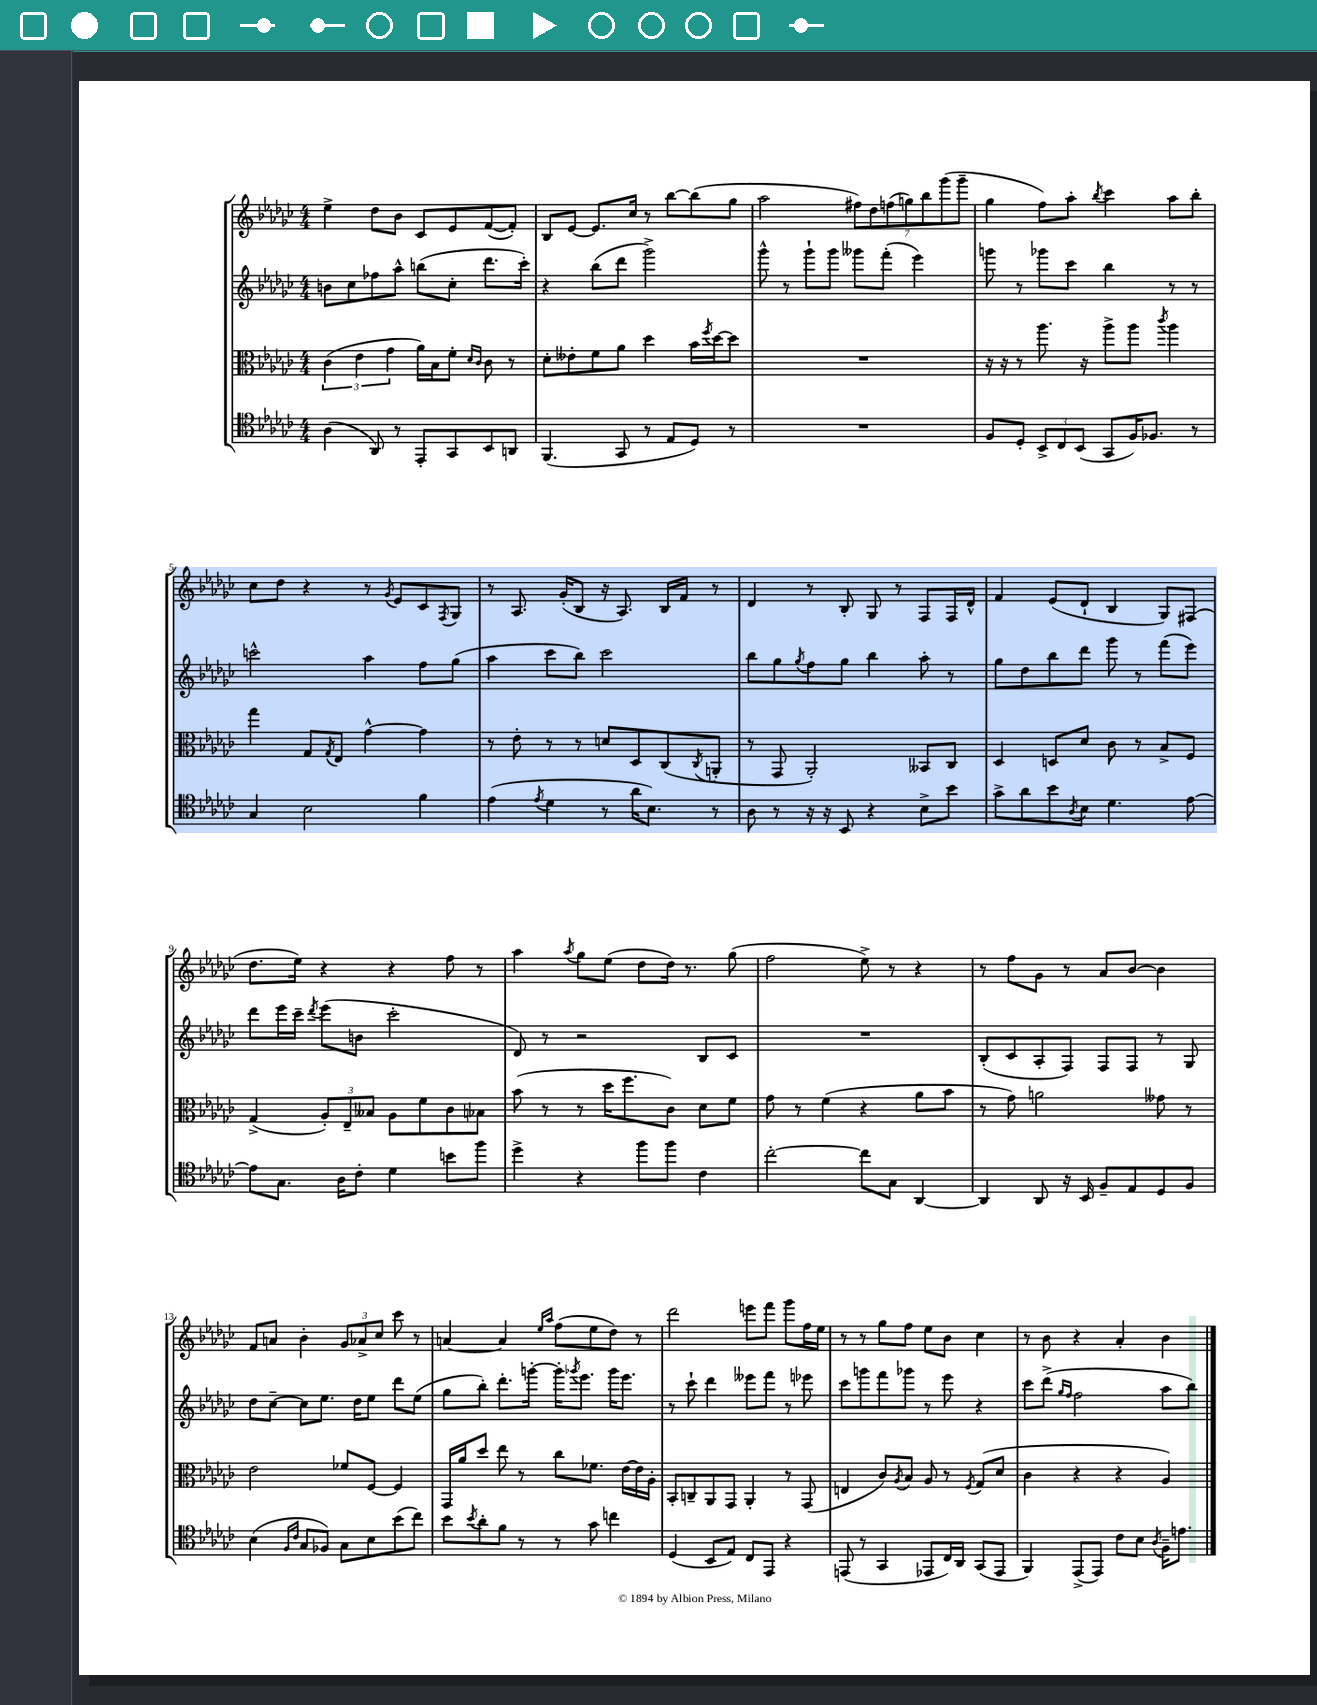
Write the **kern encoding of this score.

**kern	**kern	**kern	**kern
*part4	*part3	*part2	*part1
*staff4	*staff3	*staff2	*staff1
*clefC4	*clefC3	*clefG2	*clefG2
*k[b-e-a-d-g-c-]	*k[b-e-a-d-g-c-]	*k[b-e-a-d-g-c-]	*k[b-e-a-d-g-c-]
*M4/4	*M4/4	*M4/4	*M4/4
=1	=1	=1	=1
(4A-\	(6c-\	8bn\L	4ee-^\
.	.	8cc-\	.
.	6e-\	.	.
8AA-/)	.	8ff-X\	8dd-\L
.	6g-\	.	.
8r	.	8aa-^^\J	8b-\J
8EE-'/L	16a-\LL)	(8bbn\L	8c-/L
.	16B-\J	.	.
8GG-/	8f'\J	8cc-'\J	8e-/
.	16qqd-/LL	.	.
.	16qqc-/JJ	.	.
8BB-/	8c-\	8.ddd-\L	([8f/
8AAn/J	8r	.	8f'/J])
.	.	16ccc-'\Jk)	.
=2	=2	=2	=2
(4.FF/	8d-'\L	4r	8B-/L
.	8e--X'\	.	[8e-/J
.	8f\	(8bb-\L	8.e-/L]
8GG-/	8a-\J	8ddd-\J	.
.	.	.	16cc-/Jk
8r	4dd-\	2ggg-^\)	8r
8E-/L	.	.	[8bb-\L
8D-/J)	16b-\LL	.	(8bb-\]
.	8qff/	.	.
.	[16dd-\J	.	.
8r	8dd-\J]	.	8gg-\J
=3	=3	=3	=3
1r	1r	8ggg-^^\	2aa-\
.	.	8r	.
.	.	8ggg-`\L	.
.	.	8ggg-\J	.
.	.	8ggg--X\L	14ff#X\L)
.	.	.	14dd-\
.	.	(8fff'\J	.
.	.	.	(14ffn\
.	.	.	14ggn\)
.	.	4eee-\)	.
.	.	.	14bb-\
.	.	.	(14ggg-\
.	.	.	14ggg-~\J
=4	=4	=4	=4
8F/L	16r	8gggn\	4gg-\
.	16r	.	.
8D-'/J	8r	8r	.
12BB-^/L	8.aa-\	8ggg-X\L	8ff\L)
12C-/	.	.	.
.	.	8ccc-\J	8aa-'\J
(12BB-/J	.	.	.
.	16r	.	.
.	.	.	8qbb-/
8GG-/L	8aa-^\L	4bb-\	4ccc-\
16F/K)	8aa-\J	.	.
8.F-X/J	.	.	.
.	8qccc-/	.	.
.	4aa-\	8r	8aa-\L
8r	.	8r	8bb-'\J
!!LO:LB:g=z
=5	=5	=5	=5
4G-/	4gg-\	2cccn^^\	8cc-\L
.	.	.	8dd-\J
2B-\	8G-/L	.	4r
.	8qG-/	.	.
.	8E-/J	.	.
.	[4g-^^\	4aa-\	8r
.	.	.	8qg-/
.	.	.	8e-/L
4f\	4g-\]	8ff\L	8c-/
.	.	.	8qF/
.	.	(8gg-\J	8G-/J
=6	=6	=6	=6
(4e-\	8r	4aa-\	8r
.	8e-'\	.	8.A-/
8qe-/	.	.	.
4d-\	8r	8ccc-\L	.
.	.	.	(16g-'/KL
.	8r	8bb-\J)	8B-/J
8r	8dn/L	2ccc-\	16r
.	.	.	8.A-/)
16a-\KL	8D-/	.	.
8.B-\J)	.	.	.
.	(8C-/	.	16B-/LL
.	.	.	16f/JJ
.	8qC-/	.	.
8r	8AAn'/J	.	8r
=7	=7	=7	=7
8A-\	8r	8bb-\L	4d-/
8r	8GG-/	8gg-\	.
.	.	8qgg-/	.
16r	2AA-'/)	8ff\	8r
16r	.	.	.
8BB-/	.	8gg-\J	8B-'/
4r	.	4bb-\	8G-/
.	.	.	8r
8B-^\L	8BB--X/L	8aa-'\	8F/L
8b-\J	8C-/J	8r	16F/L
.	.	.	16d-^^/JJ
=8	=8	=8	=8
8g-^\L	4D-/	8gg-\L	4f/
8a-\	.	8dd-\	.
8b-\	8Dn/L	8bb-\	(8e-/L
8qA-/	.	.	.
8B-\J	8d-/J	8ddd-\J	8d-`/J
4.d-\	8c-\	8ggg-\	4B-/
.	8r	8r	.
.	8B-^/L	(8fff\L	8G-/L)
[8e-\	8F/J	8eee-\J)	(8F#X/J
!!LO:LB:g=z
=9	=9	=9	=9
8e-\L]	(4G-^/	8ddd-\L	8.dd-\L
8.G-\J	.	16eee-\L	.
.	.	16ccc-~\JJ	16ee-\Jk)
.	.	8qddd-/	.
.	12A-'/L)	(8eee-\L	4r
16A-\KL	.	.	.
.	12E-~/	.	.
8c-'\J	.	8bn\J	.
.	12B--X/J	.	.
4d-\	8A-\L	2ccc-'\	4r
.	8f\	.	.
8bn\L	8c-\	.	8ff\
8ff\J	8B-X\J	.	8r
=10	=10	=10	=10
4dd-^\	(8b-\	8d-/)	4aa-\
.	8r	8r	.
.	.	.	8qaa-/
4r	8r	2r	8gg-\L
.	16dd-\KL	.	(8ee-\J
.	8.ff\	.	.
8ff\L	.	.	8dd-\L
8ff\J	8c-\J)	.	16dd-\Jk)
.	.	.	8.r
4c-\	8d-\L	8B-/L	.
.	8f\J	8c-/J	(8gg-\
=11	=11	=11	=11
[2cc-'\	8g-\	1r	2ff\
.	8r	.	.
.	(4f\	.	.
8cc-\L]	4r	.	8ee-^\)
8G-\J	.	.	8r
[4AA-/	8a-\L	.	4r
.	8b-\J	.	.
=12	=12	=12	=12
4AA-/]	8r	(8B-'/L	8r
.	8g-\)	8c-/	8ff\L
8AA-/	2an\	8A-'/	8g-\J
16r	.	8F/J)	8r
16BB-/	.	.	.
8F~/L	.	8F/L	8a-/L
8E-/	.	8F/J	[8b-/J
8D-/	8g--X\	8r	4b-\]
8F/J	8r	8G-/	.
!!LO:LB:g=z
=13	=13	=13	=13
(4B-\	2e-\	8dd-\L	8f/L
.	.	[8cc-~\J	8an/J
16qqF/LL	.	.	.
16qqc-/JJ	.	.	.
8G-/L	.	8cc-\L]	4b-'\
8F-X/J)	.	8.ee-\J	.
8G-\L	8f-X/L	.	12g-/L
.	.	16dd-\KL	.
.	.	.	12a-X^/
8B-\	[8F/J	8ee-\J	.
.	.	.	12cc-/J
(8b-\	4F/]	8ddd-\L	8ccc-\
8cc-\J)	.	(8ee-\J	8r
=14	=14	=14	=14
8b-\L	16GG-/LL	8gg-\L	[4an/
.	16a-/J	.	.
8qb-/	.	.	.
8a-'\	8dd-/J	8bb-'\J)	.
8f\J	8ee-\	8.ddd-'\L	4a/]
8r	8r	.	.
.	.	[16gggn'\Jk	.
.	.	.	16qqee-/LL
.	.	.	16qqaa-/JJ
8r	8cc-\L	16ggg'\KL]	(8ff\L
.	.	8qggg-X/	.
.	.	8.eee-\J	.
8g-\	8.f-X\J	.	8ee-\
4ccn\	.	16ggg-\KL	8dd-\J)
.	[16e-\LL	8.eee-\J	.
.	16e-\]	.	8r
.	16A-'\JJ	.	.
=15	=15	=15	=15
(4D-/	8BB-'/L	8r	2ddd-\
.	8Cn~/	8ccc-`\	.
8BB-/L	8AA-/	4ddd-\	.
8E-/J)	8GG-/J	.	.
8C-/L	4AA-'/	8eee--X\L	8eeen\L
8EE-/J	.	8fff\J	8fff\J
4r	8r	8r	8ggg-\L
.	(8GG-/	8eee-X\	16ff\L
.	.	.	16ee-\JJ
=16	=16	=16	=16
(8EEn/	4En/	8ccc-\L	8r
8r	.	8gggn\	8r
4GG-/	8c-/L)	8fff\	8gg-\L
.	8qA-/	.	.
.	8B-/J	8ggg-X\J	8ff\J
8EE-X/L	8A-/	8r	8ee-\L
16C-/L)	8r	8eee-\	8b-\J
16AA-/JJ	.	.	.
.	8qF/	.	.
(8GG-/L	(8G-/L	4r	4cc-\
8EE-/J	8d-/J	.	.
=17	=17	=17	=17
4FF/)	4c-\	8ccc-\L	8r
.	.	(8ddd-^\J	8b-\
.	.	16qqgg-/LL	.
.	.	16qqff/JJ	.
(8EE-^/L	4r	2ff\	4r
8EE-/J)	.	.	.
8c-\L	4r	.	4a-'/
8B-\J	.	.	.
8qA-/	.	.	.
16F~\KL	4A-/)	8aa-\L	4b-\
8.en\J	.	.	.
.	.	8bb-\J)	.
==	==	==	==
*-	*-	*-	*-
